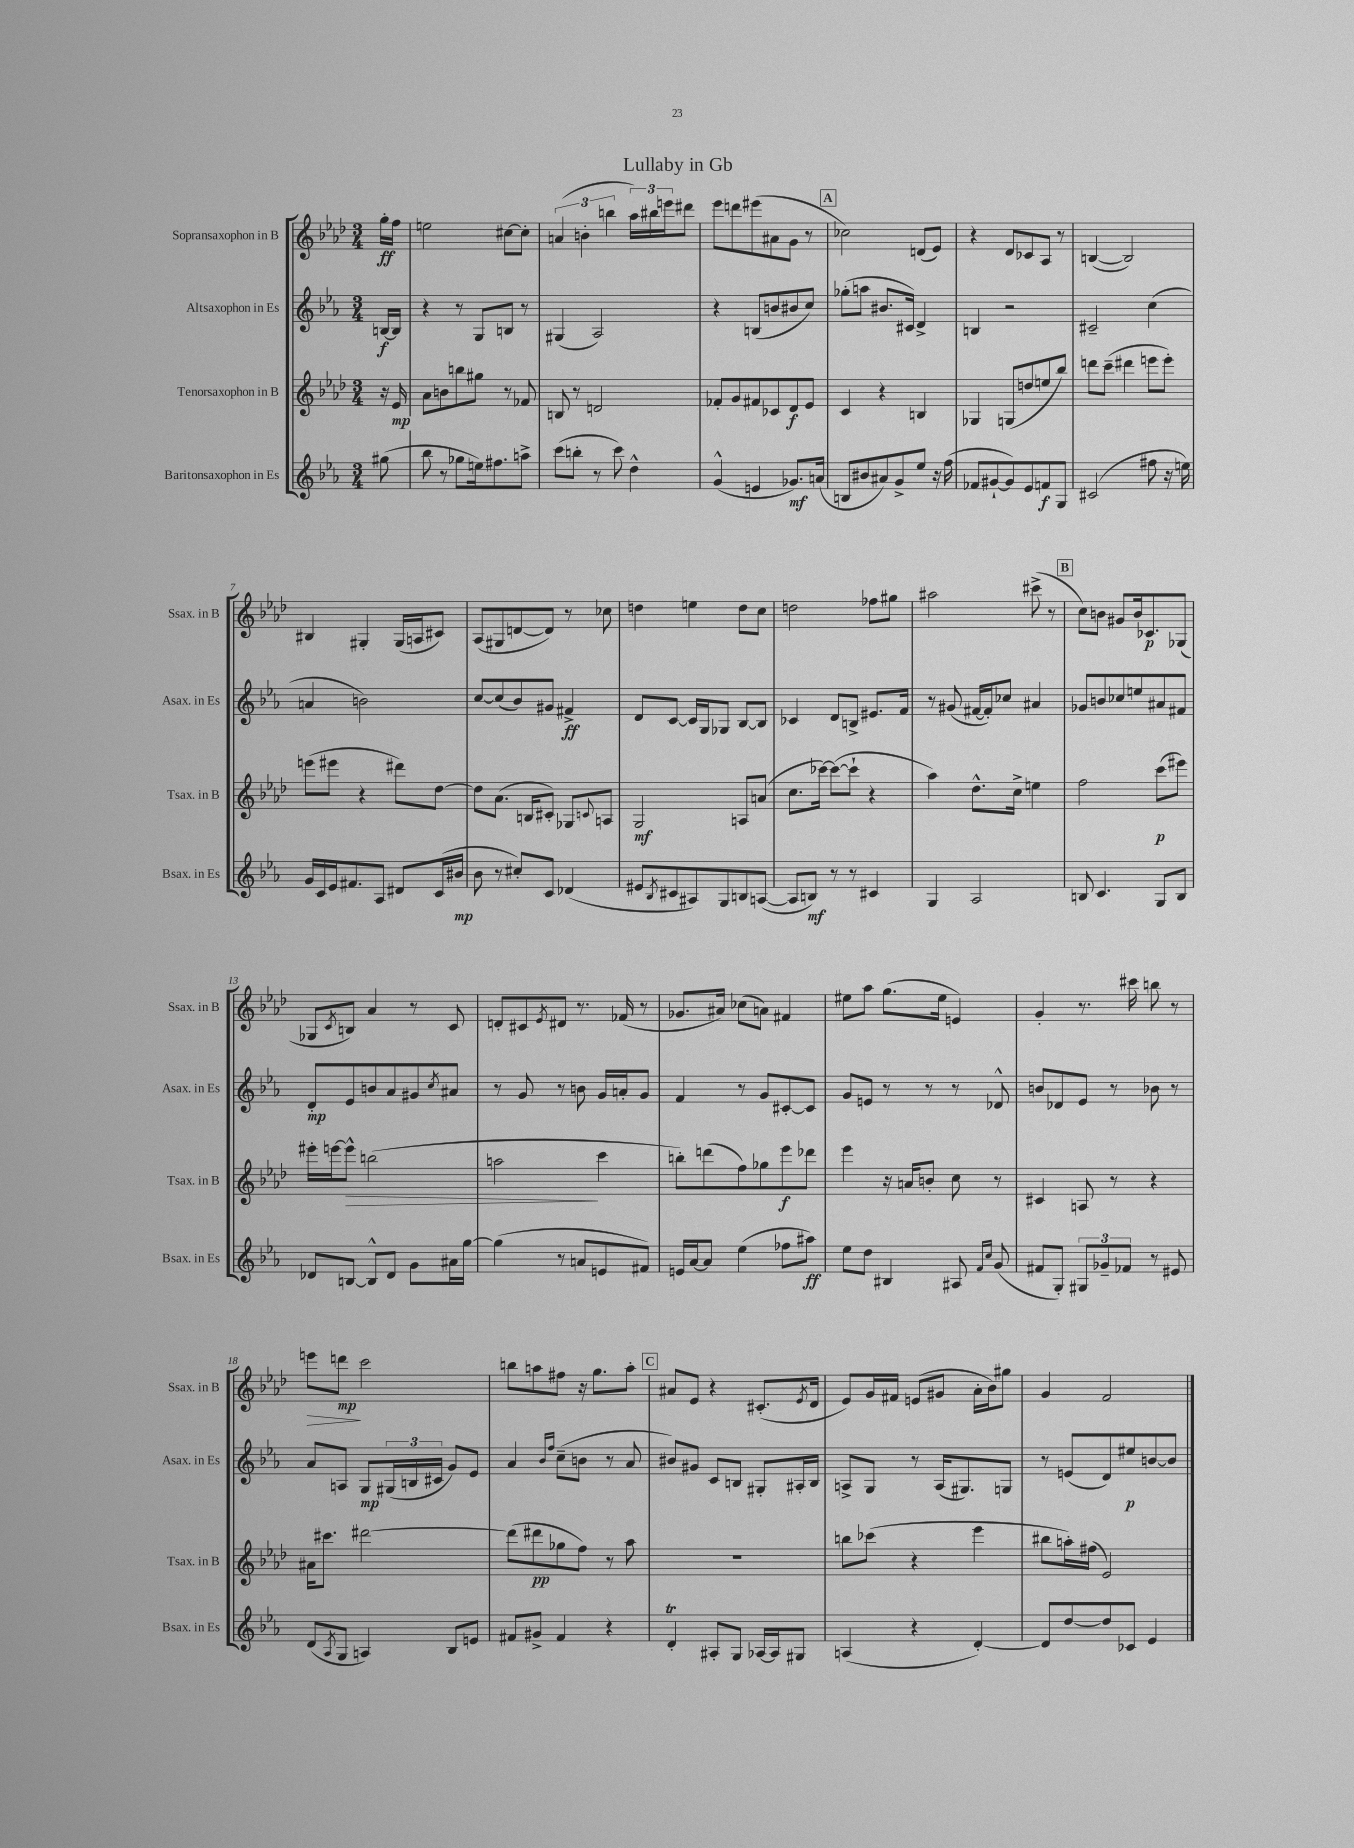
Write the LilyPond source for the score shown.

\header { title = "Lullaby in Gb" }
<<
\new StaffGroup <<
\new Staff = "s0" \with { instrumentName = "Sopransaxophon in B" shortInstrumentName = "Ssax. in B" } {
    \clef treble \key aes \major \numericTimeSignature \time 3/4 \partial 8
    g''16-.\ff f''16 |
    e''2 cis''8~ cis''8-. |
    \tuplet 3/2 { a'4( b'4-. b''4 } \tuplet 3/2 { aes''16) bis''16 e'''16 } dis'''8 |
    ees'''8 d'''8 eis'''8( ais'8 g'8 r8 |
    \mark \markup { \box "A" } ces''2) d'8( ees'8) |
    r4 des'8 ces'8 aes8 r8 |
    b4~( b2) |
    bis4 gis4-. gis16( a16 cis'8) |
    aes8( gis8 d'8~ d'8) r8 ces''8 |
    d''4 e''4 d''8 c''8 |
    d''2 fes''8 gis''8 |
    ais''2 cis'''8->( r8 |
    \mark \markup { \box "B" } c''8) b'8 gis'8 b'16 ces'8.\p ges8( |
    ges8 \acciaccatura { c'8 } b8) aes'4 r8 c'8 |
    d'8-. cis'8 \acciaccatura { ees'8 } dis'8 r8. fes'16( r8 |
    ges'8. ais'16) ces''8( a'8) fis'4 |
    eis''8 aes''8 g''8.( eis''16 e'4) |
    g'4-. r8. cis'''16 b''8 r8 |
    e'''8\> d'''8\mp\! c'''2 |
    b''8 a''8 fis''8 r16 g''8. a''8-. |
    \mark \markup { \box "C" } ais'8 ees'8 r4 cis'8.-.( \acciaccatura { ees'8 } des'16 |
    ees'8) g'16 fis'16 e'8( gis'8 aes'16-. bes'16) gis''8 |
    g'4 f'2 \bar "|." |
}
\new Staff = "s1" \with { instrumentName = "Altsaxophon in Es" shortInstrumentName = "Asax. in Es" } {
    \clef treble \key ees \major \numericTimeSignature \time 3/4 \partial 8
    b16~\f b16 |
    r4 r8 g8 b8 r8 |
    gis4( aes2) |
    r4 b8( b'8 bis'8 c''8) |
    \mark \markup { \box "A" } ges''8-.( a''8 bis'8. cis'16) d'4-> |
    b4 r2 |
    cis'2-- c''4( |
    a'4 b'2) |
    c''8~ c''8( bes'8) gis'8 fis'4->\ff |
    d'8 c'8~ c'16 g16 ges8 bes8~ bes8 |
    ces'4 d'8 b8-> eis'8. f'16 |
    r8 gis'8( fis'16~ fis'16-.) ces''8 ais'4 |
    \mark \markup { \box "B" } ges'8 b'8 ces''8 e''8 ais'8 fis'8 |
    d'8-.\mp ees'8 b'8 aes'8 gis'8 \acciaccatura { c''8 } ais'8 |
    r8 g'8 r8 b'8 g'16 a'16-. g'8 |
    f'4 r8 g'8 cis'8~-. cis'8 |
    g'8 e'8 r8 r8 r8 des'8-^ |
    b'8 des'8 ees'8 r8 bes'8 r8 |
    aes'8 a8 g8\mp \tuplet 3/2 { gis16( b16 cis'16 } g'8) ees'8 |
    aes'4 \grace { bes'16 f''16 } c''8--( b'8 r8 aes'8 |
    \mark \markup { \box "C" } bis'8) gis'8 c'8 b8 gis8-. ais16-. b16 |
    a8-> g8 r8 a16( gis8.) g8 |
    r8 e'8( d'8) eis''8\p b'8~ b'8 \bar "|." |
}
\new Staff = "s2" \with { instrumentName = "Tenorsaxophon in B" shortInstrumentName = "Tsax. in B" } {
    \clef treble \key aes \major \numericTimeSignature \time 3/4 \partial 8
    r16 ees'16\mp |
    aes'8 b'8 b''8 gis''8 r8 fes'8 |
    b8 r8 d'2 |
    fes'8-. g'8 fis'8 ces'8 des'8\f ees'8 |
    \mark \markup { \box "A" } c'4 r4 b4 |
    ges4 g8( d''8 e''8 bes''8) |
    d'''8 c'''8--( dis'''4 e'''8 e'''8-.) |
    e'''8( eis'''8 r4 dis'''8) des''8~ |
    des''8 aes'8.( b16 cis'8-.) ges8 \appoggiatura { c'8 } a8 |
    g2\mf a8 a'8( |
    c''8. ces'''16~) ces'''8~( ces'''8-! r4 |
    aes''4) des''8.-^ c''16-> e''4 |
    \mark \markup { \box "B" } f''2 c'''8\p( eis'''8) |
    eis'''16-. e'''16~ e'''8-^\> b''2( |
    a''2\! c'''4 |
    b''8-.) d'''8( f''8) ges''8 ees'''8\f des'''8 |
    ees'''4 r16 a'16 b'8-. c''8 r8 |
    cis'4 a8 r8 r4 |
    ais'16 cis'''8. dis'''2~ |
    dis'''8( dis'''8\pp ges''8 f''8) r8 aes''8 |
    \mark \markup { \box "C" } R2. |
    b''8 ces'''8( r4 ees'''4 |
    bis''8 a''16-.) fis''16( ees'2) \bar "|." |
}
\new Staff = "s3" \with { instrumentName = "Baritonsaxophon in Es" shortInstrumentName = "Bsax. in Es" } {
    \clef treble \key ees \major \numericTimeSignature \time 3/4 \partial 8
    gis''8( |
    bes''8 r8 ges''8 e''16) fis''8. a''8-> |
    c'''8( b''8-. r8 c'''8) d''4-^ |
    g'4-^( e'4 ges'8.\mf) a'16( |
    \mark \markup { \box "A" } b8 bis'8 ais'8) g'8-> ees''8 r16 f''16( |
    fes'8 gis'8~-! gis'8) ees'8 f'8\f g8 |
    cis'2( fis''8 r16 e''16) |
    g'16 c'16 ees'16 fis'8. aes8 dis'8 c'16( bis'16\mp |
    bes'8 r8 cis''8-.) c'8 des'4( |
    eis'8 \acciaccatura { bes8 } cis'8 ais8) g8 b8 a8~( |
    a8 b8\mf) r8 r8 cis'4 |
    g4 aes2 |
    \mark \markup { \box "B" } b8 c'4. g8 b8 |
    des'8 b8~ b8-^ des'8 g'8 ais'16 g''16~ |
    g''4( r8 a'8 e'8 fis'8) |
    e'16 aes'16~ aes'8 ees''4( fes''8 ais''8\ff) |
    ees''8 d''8 bis4 ais8 \grace { f'16 c''16 } g'8( |
    fis'8 g8-.) \tuplet 3/2 { gis8 ges'8-- fes'8 } r8 eis'8 |
    d'8( \acciaccatura { aes8 } g8 a4) bes8 e'8 |
    fis'8 gis'8-> fis'4 r4 |
    \mark \markup { \box "C" } d'4-.\trill ais8-. g8 aes16~ aes16 gis8 |
    a4( r4 d'4~-.) |
    d'8 d''8~ d''8 ces'8 ees'4 \bar "|." |
}
>>
>>
